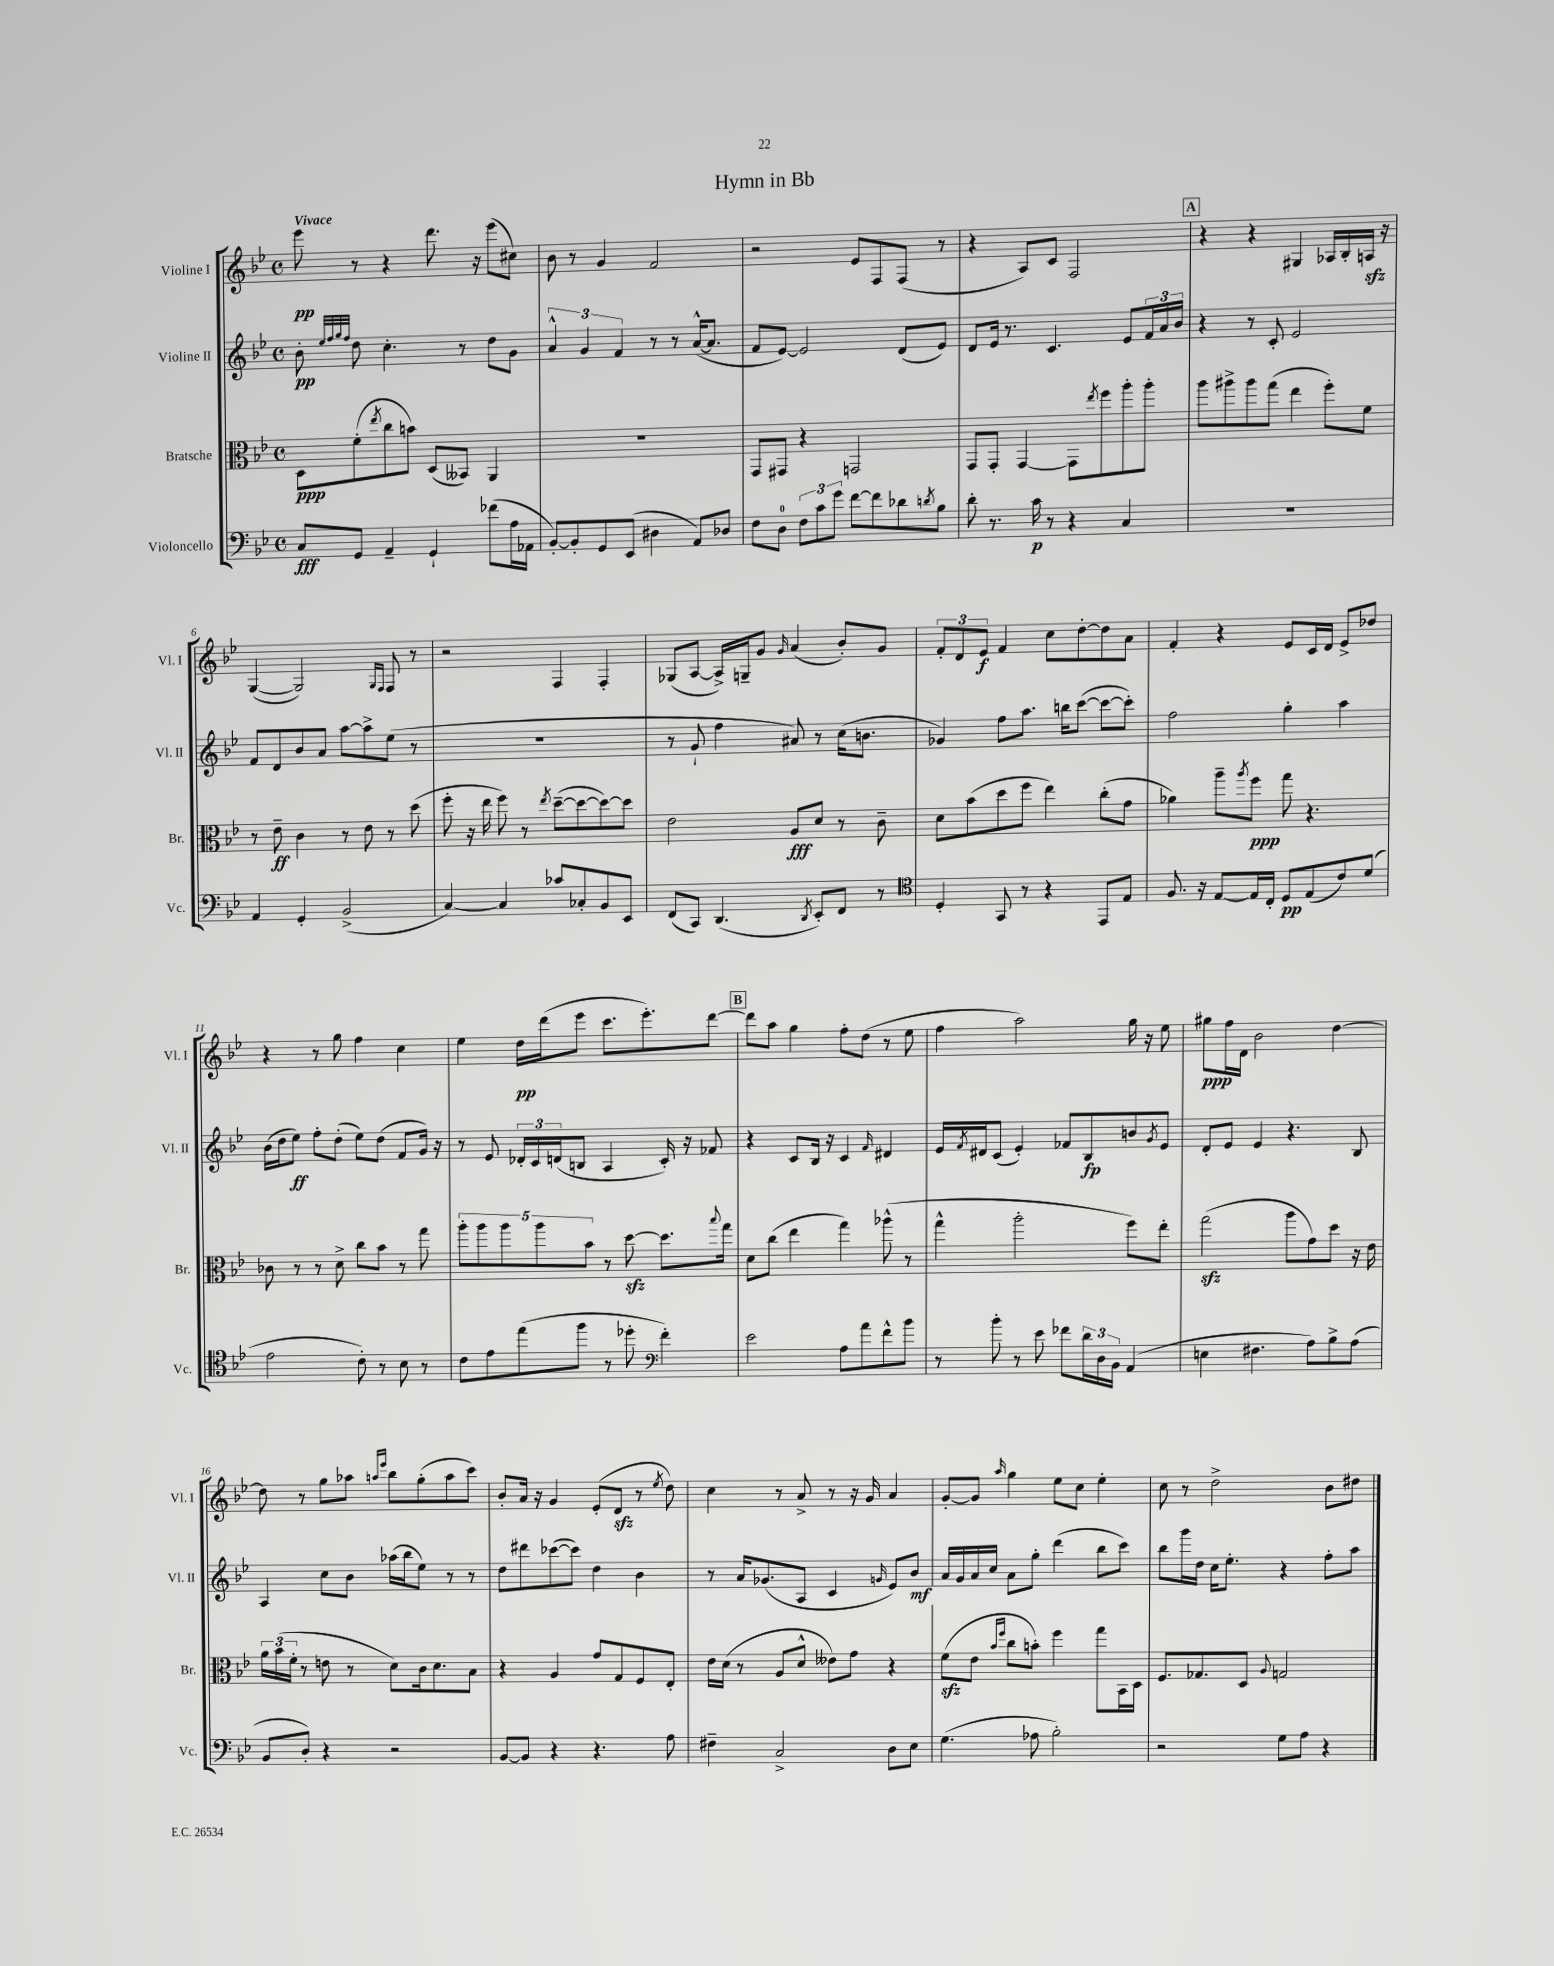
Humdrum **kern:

**kern	**kern	**kern	**kern
*staff4	*staff3	*staff2	*staff1
*clefF4	*clefC3	*clefG2	*clefG2
*k[b-e-]	*k[b-e-]	*k[b-e-]	*k[b-e-]
*M4/4	*M4/4	*M4/4	*M4/4
*met(c)	*met(c)	*met(c)	*met(c)
8C/L	8D\L	8b-'\	8eee-\
.	.	32qqee-/LLL	.
.	.	32qqff/	.
.	.	32qqgg/	.
.	.	32qqff/JJJ	.
8GG/J	(8f'\	8dd\	8r
.	8qee-/	.	.
4AA~/	8cc\	4.cc'\	4r
.	8b\J)	.	.
4GG`/	(8D/L	.	8.ddd\
.	8BB--/J)	8r	.
.	.	.	16r
(8f-\L	4AA/	8dd\L	(8eee-\L
16A\L	.	8g\J	8cc#\J)
16AA-\JJ	.	.	.
=	=	=	=
[8BB-'/L)	1r	6a^^/	8b-\
8BB-'/]	.	.	8r
.	.	6g/	.
8GG/	.	.	4g/
.	.	6f/	.
(8EE-/J	.	.	.
4D#\	.	8r	2f/
.	.	8r	.
8AA/L)	.	([16a^^/LK	.
.	.	8.a/]J	.
8D-/J	.	.	.
=	=	=	=
8F\L	8GG/L	8f/L	2r
8D\J	8GG#/J	[8e-/J)	.
12F\L	4r	2e-/]	.
12c\	.	.	.
12g\J	.	.	.
[8f\L	2GG/	.	8e-/L
8f\]	.	.	8F/
8d-\	.	(8d/L	(8F/J
8qd/	.	.	.
8B-\J	.	8e-/J)	8r
=	=	=	=
8d'\	8GG/L	8d/L	4r
8.r	8GG'/J	16e-/Jk	.
.	.	8.r	.
.	[4GG/	.	8A/L)
16c\	.	.	.
8r	.	4.c/	8c/J
4r	8GG\]L	.	2F/
.	8qee-/	.	.
.	8ff\	.	.
4C/	8aa'\	8e-/L	.
.	8aa'\J	24f/L	.
.	.	24a/	.
.	.	24b-/JJ	.
=	=	=	=
1r	8aa\L	4r	4r
.	8aa#^\	.	.
.	8aa#\	8r	4r
.	(8gg\J	8c'/	.
.	4ee-\	2e-/	4G#/
.	8ff'\L)	.	16A-/LL
.	.	.	16B-'/
.	8f\J	.	16A/JJ
.	.	.	16r
=	=	=	=
4AA/	8r	8f/L	([4G/
.	8e-~\	8d/	.
4GG'/	4c\	8b-/	2G/])
.	.	8a/J	.
(2BB-^/	8r	[8aa\L	.
.	8e-\	8aa^\]	.
.	.	.	16qqG/LL
.	.	.	16qqF/JJ
.	8r	(8ee-\J	8F/
.	(8dd\	8r	8r
=	=	=	=
[4C/)	8ff'\	1r	2r
.	16r	.	.
.	16ee-\	.	.
4C/]	8ff\)	.	.
.	8r	.	.
.	8qee-/	.	.
8c-/L	([8dd~\L	.	4F/
8C-'/	8dd\_	.	.
8BB-/	8dd\_)	.	4F'/
8EE-/J	8dd\]J	.	.
=	=	=	=
(8FF/L	2e-\	8r	(8G-/L
8CC/J)	.	8g`/	[8A/J
(4.DD/	.	4ff\	16A^/]LL)
.	.	.	16G~/J
.	.	.	8g/J
.	.	.	16qqg/
.	8A/L	8a#/)	(4a/
8qDD/	.	.	.
8EE-'/L)	8d/J	8r	.
8FF/J	8r	(16cc\LK	8b-'/L)
.	.	8.b\J	.
8r	8c~\	.	8g/J
=	=	=	=
*clefC4	*	*	*
4D'/	8d\L	4g-/)	12f'/L
.	.	.	12d/
.	(8b-\	.	.
.	.	.	12e-/J
8GG/	8dd\	8ff\L	4f/
8r	8ff\J	8.aa\J	.
4r	4ee-\)	.	8cc\L
.	.	16bb\LK	.
.	.	([8ccc\J	[8dd'\
8EE-/L	(8cc'\L	8ccc\_L	8dd\]
8E-/J	8g\J	8ccc'\]J)	8a\J
=	=	=	=
8.F/	4a-\)	2ff\	4f'/
16r	.	.	.
[8E-/L	8aa~\L	.	4r
.	8qaa/	.	.
16E-/]L	8ff\J	.	.
16C'/JJ	.	.	.
8D/L	8gg\	4gg'\	8e-/L
(8E-/	4.r	.	16c/L
.	.	.	16d/JJ
8c/)	.	4aa\	8e-^/L
(8d/J	.	.	8dd-/J
=	=	=	=
2e-\	8c-\	(16b-\LL	4r
.	.	16dd\J	.
.	8r	8ee-\J)	.
.	8r	8ff'\L	8r
.	8d^\	(8dd'\J	8gg\
8c'\)	8cc\L	8ee-\L)	4ff\
8r	8b-\J	(8dd\J	.
8B-\	8r	8f/L	4cc\
8r	8gg\	16g/Jk)	.
.	.	16r	.
=	=	=	=
8c\L	10aa'\L	8r	4ee-\
.	10aa\	.	.
8e-\	.	8e-/	.
.	10aa\	.	.
(8ee-\	.	24d-'/LL	16dd\LL
.	.	24c/	.
.	10aa\	.	.
.	.	.	(16ddd\J
.	.	(24d/J	.
8ff\J	.	8B/J	8eee-\J
.	10b-\J	.	.
8r	8r	4A/	8.ccc\L
8dd-'\	[8dd\	.	.
.	.	.	8.eee-'\)
*clefF4	*	*	*
4f'\)	8.dd\]L	16c'/)	.
.	.	16r	.
.	.	8f-/	[8ddd\J
.	8qqbb-/	.	.
.	16gg\Jk	.	.
=	=	=	=
2e-\	8d\L	4r	8ddd\]L
.	(8cc\J	.	8aa\J
.	4ee-\	8c/L	4gg\
.	.	16B-/Jk	.
.	.	16r	.
8A\L	4gg\)	4c/	8ff'\L
8a\	.	.	(8dd\J
.	.	16qqf/	.
8f^^\	(8aa-^^\	4d#/	8r
8b-\J	8r	.	8ee-\
=	=	=	=
8r	4gg^^\	16e-/LL	4ff\
.	.	8qf/	.
.	.	16d#/J	.
8b-'\	.	(8c/J	.
8r	2aa'\	4e-'/)	2aa\)
8e-\	.	.	.
8f-\L	.	8f-/L	.
24d\L	.	8B-/	.
24D\	.	.	.
24BB-\JJ	.	.	.
(4AA/	8ff\L)	8b/	16gg\
.	.	.	16r
.	.	8qg/	.
.	8ee-'\J	8e-/J	8ee-\
=	=	=	=
4E\	(2gg\	8d'/L	8gg#\L
.	.	8e-/J	16ff\L
.	.	.	16d\JJ
4.F#\	.	4e-/	2b-\
.	8aa\L	4.r	.
8A\L)	8g\)	.	.
8B-^\	8dd\J	.	[4dd\
(8A\J	16r	8B-/	.
.	16e-\	.	.
=	=	=	=
8BB-/L	24a\LL	4A/	8dd\]
.	(24b-\	.	.
.	24f'\JJ	.	.
8D'/J)	8r	.	8r
4r	8e\	8cc\L	8gg\L
.	8r	8b-\J	8aa-\J
.	.	.	16qqaa/LL
.	.	.	16qqeee-/JJ
2r	8d\L)	(16aa-\LL	8bb-\L
.	.	16bb-\J	.
.	16c\k	8ee-\J)	(8gg'\
.	8.d\	.	.
.	.	8r	8aa\
.	8B-\J	8r	8ccc\J)
=	=	=	=
[8BB-/L	4r	8dd\L	8b-'/L
8BB-/]J	.	8ddd#\	16a/Jk
.	.	.	16r
4r	4A/	([8ccc-\	4g/
.	.	8ccc-\]J)	.
4.r	8g/L	4dd\	(8e-'/L
.	8G/	.	8d/J
.	8F/	4b-\	8r
.	.	.	8qee-/
8A\	8E-'/J	.	8dd\)
=	=	=	=
4F#~\	16e-\LL	8r	4cc\
.	(16d\JJ	.	.
.	8r	16a/LK	.
.	.	(8.g-/	.
2C^/	8A/L	.	8r
.	8d^^/J	8A/J	8a^/
.	8e--\L)	4c/	8r
.	8g\J	.	16r
.	.	.	16g/
.	.	16qqg/	.
8D\L	4r	8e-/L)	4a/
8E-\J	.	8b-/J	.
=	=	=	=
(4.G\	(8f\L	16a/LL	[8g'/L
.	.	16g/	.
.	8e-\J	16a/	8g/]J
.	.	16cc/JJ	.
.	16qqb-/LL	.	.
.	16qqff/JJ	.	16qqaa/
.	8cc\L	8a\L	4gg\
8A-\	8b'\J)	8gg'\J	.
2B-'\)	4ff\	(4ddd\	8ee-\L
.	.	.	8cc\J
.	8gg\L	8bb-\L	4ee-'\
.	16BB-\L	8ccc\J)	.
.	16D\JJ	.	.
=	=	=	=
2r	8.F/L	8bb-\L	8cc\
.	.	16ggg\L	8r
.	8.G-/	16dd\JJ	.
.	.	16cc\LK	2dd^\
.	.	8.ee-'\J	.
.	8D/J	.	.
.	8qqA/	.	.
8G\L	2G/	4r	.
8A\J	.	.	.
4r	.	8ff'\L	8b-\L
.	.	8aa\J	8dd#\J
==	==	==	==
*-	*-	*-	*-
